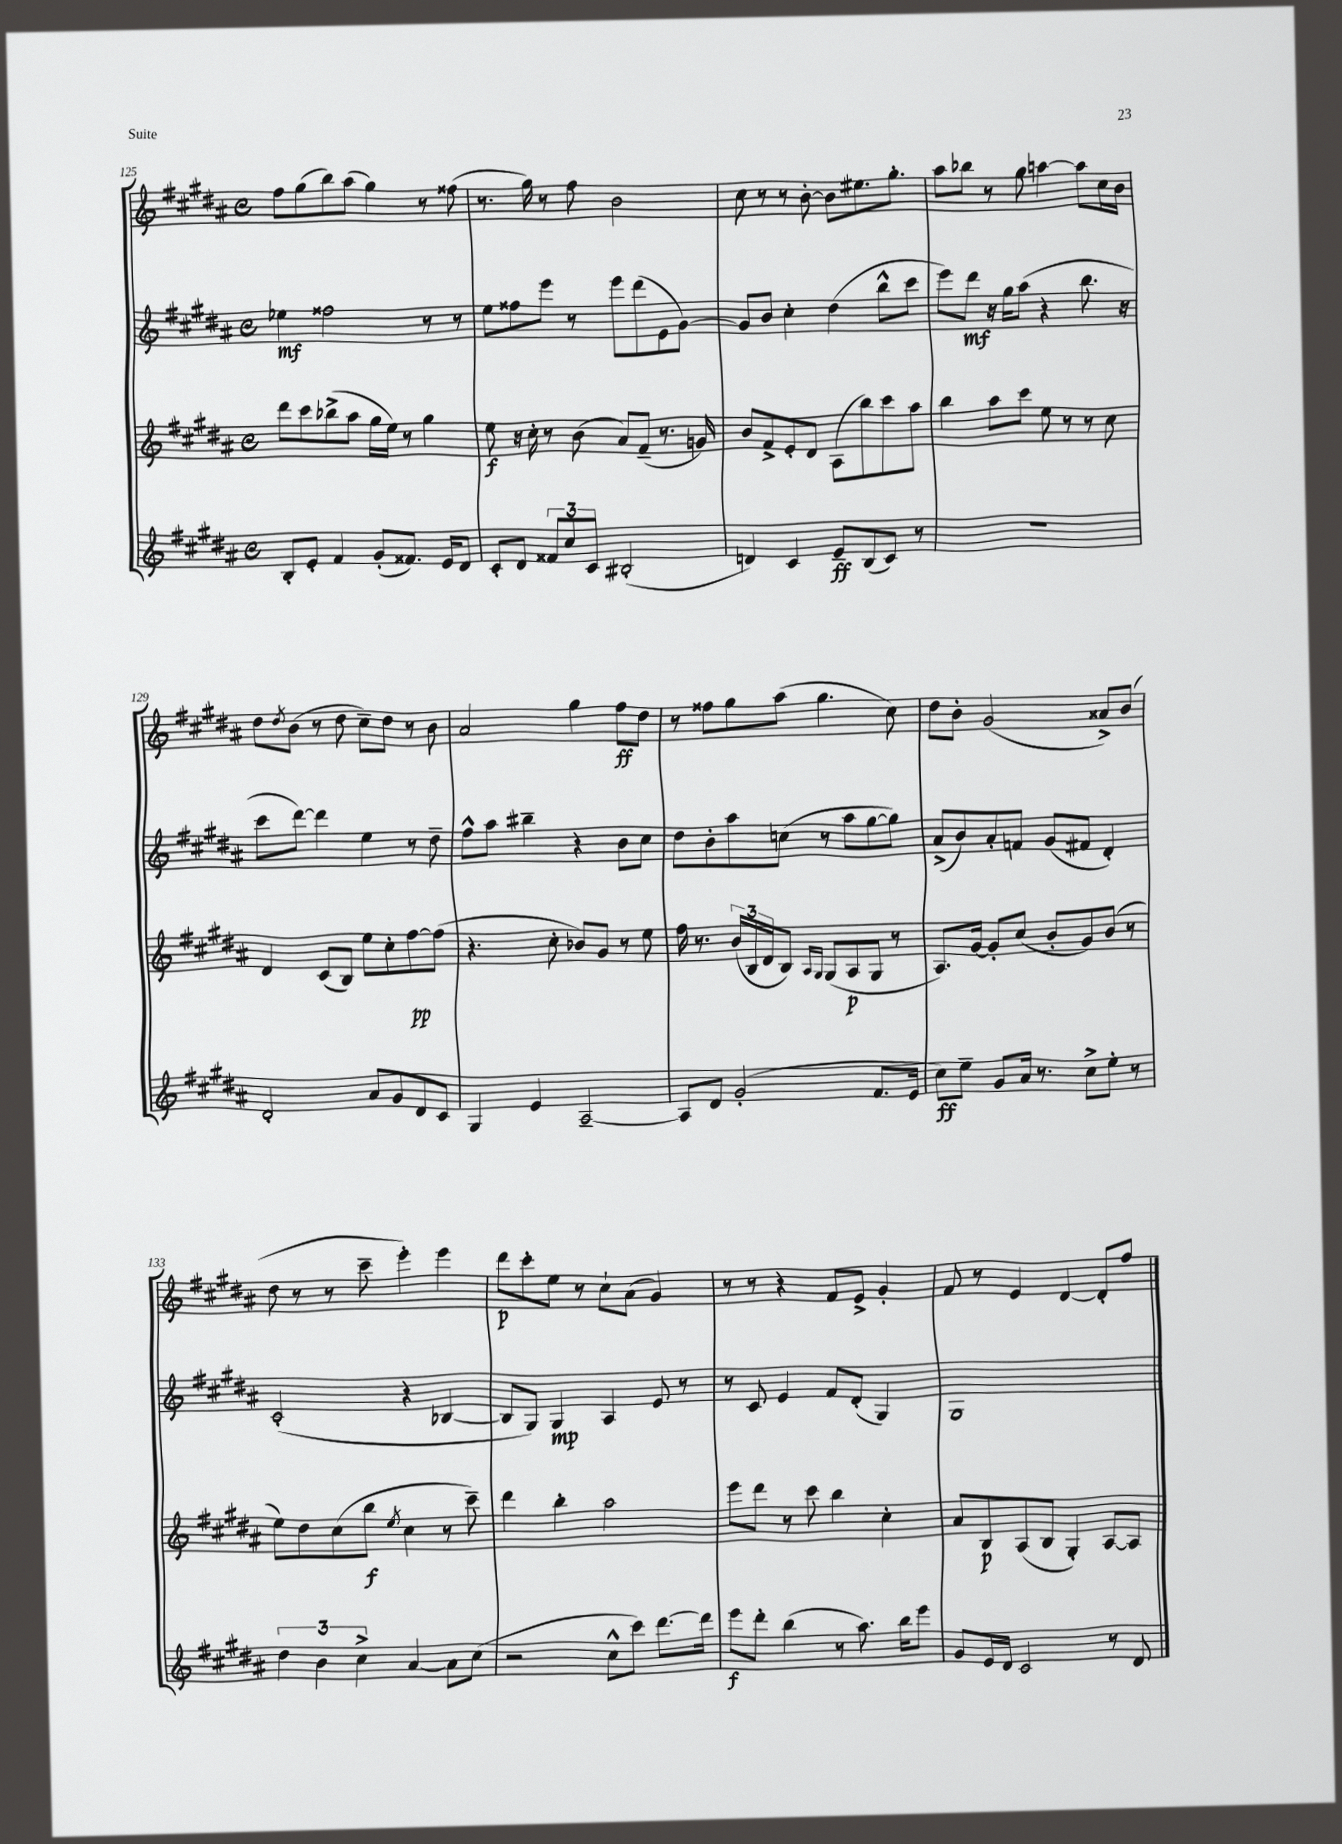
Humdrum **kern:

**kern	**dynam	**kern	**dynam	**kern	**dynam	**kern	**dynam
*part4	*part4	*part3	*part3	*part2	*part2	*part1	*part1
*staff4	*staff4	*staff3	*staff3	*staff2	*staff2	*staff1	*staff1
*clefG2	*	*clefG2	*	*clefG2	*	*clefG2	*
*k[f#c#g#d#a#]	*	*k[f#c#g#d#a#]	*	*k[f#c#g#d#a#]	*	*k[f#c#g#d#a#]	*
*M4/4	*	*M4/4	*	*M4/4	*	*M4/4	*
*met(c)	*	*met(c)	*	*met(c)	*	*met(c)	*
=125	=125	=125	=125	=125	=125	=125	=125
8B'/L	.	8ddd#\L	.	4ee-X\	mf	8ff#\L	.
8e'/J	.	8ccc#\	.	.	.	(8gg#\	.
4f#/	.	(8bb-X^\	.	2ff##X\	.	8bb\)	.
.	.	8aa#\J	.	.	.	(8aa#\J	.
(8g#'/L	.	16gg#\LL	.	.	.	4gg#\)	.
.	.	16ee\JJ)	.	.	.	.	.
8.f##X/J)	.	8r	.	.	.	.	.
.	.	4gg#\	.	8r	.	8r	.
16e/KL	.	.	.	.	.	.	.
8d#/J	.	.	.	8r	.	(8ff##X\	.
=126	=126	=126	=126	=126	=126	=126	=126
8c#'/L	.	8ee\	f	8ee\L	.	8.r	.
8d#/J	.	16r	.	8ff##X\	.	.	.
.	.	16cc#'\	.	.	.	16gg#\)	.
12f##X/L	.	8r	.	8eee\J	.	8r	.
12cc#/	.	.	.	.	.	.	.
.	.	(8b\	.	8r	.	8ff#\	.
12c#/J	.	.	.	.	.	.	.
(2B#X'/	.	8a#/L)	.	8eee\L	.	2b\	.
.	.	(8f#~/J	.	(8ddd#\	.	.	.
.	.	8.r	.	8e\	.	.	.
.	.	.	.	[8g#\J)	.	.	.
.	.	16gn/)	.	.	.	.	.
=127	=127	=127	=127	=127	=127	=127	=127
4dn/)	.	8b/L	.	8g#/L]	.	8cc#\	.
.	.	8f#^/	.	8b/J	.	8r	.
4c#/	.	8e'/	.	4cc#'\	.	8r	.
.	.	8d#/J	.	.	.	[8b'\	.
8e~/L	ff	(8A#\L	.	(4dd#\	.	8b\L]	.
(8B/	.	8bb\)	.	.	.	8.ee#X\	.
8c#/J)	.	8ccc#\	.	8bb^^\L	.	.	.
.	.	.	.	.	.	8.gg#'\J	.
8r	.	8aa#\J	.	8ccc#\J	.	.	.
=128	=128	=128	=128	=128	=128	=128	=128
1r	.	4bb\	.	8eee\L)	.	8aa#\L	.
.	.	.	.	8ddd#\J	mf	8bb-X\J	.
.	.	8aa#\L	.	16r	.	8r	.
.	.	.	.	16gg#\KL	.	.	.
.	.	8ccc#\J	.	(8aa#\J	.	8gg#\	.
.	.	8ee\	.	4r	.	[4aan\	.
.	.	8r	.	.	.	.	.
.	.	8r	.	8.bb\	.	8aa\L]	.
.	.	8cc#\	.	.	.	16cc#\L	.
.	.	.	.	16r	.	16b\JJ	.
!!LO:LB:g=z
=129	=129	=129	=129	=129	=129	=129	=129
2d#'/	.	4d#/	.	8ccc#\L	.	8dd#\L	.
.	.	.	.	.	.	8qdd#/	.
.	.	.	.	[8ddd#\J)	.	(8b\J	.
.	.	(8c#/L	.	4ddd#\]	.	8r	.
.	.	8B/J)	.	.	.	8dd#\	.
8a#/L	.	8ee\L	.	4ee\	.	8cc#~\L)	.
8g#/	.	8cc#'\	.	.	.	8dd#\J	.
8d#/	.	[8ff#\	pp	8r	.	8r	.
8c#/J	.	(8ff#\J]	.	8dd#~\	.	8b\	.
=130	=130	=130	=130	=130	=130	=130	=130
4G#/	.	4.r	.	8ff#^^\L	.	2a#/	.
.	.	.	.	8aa#\J	.	.	.
4e/	.	.	.	4bb#X~\	.	.	.
.	.	8cc#'\	.	.	.	.	.
[2A#~/	.	8b-X/L)	.	4r	.	4gg#\	.
.	.	8g#/J	.	.	.	.	.
.	.	8r	.	8b\L	.	8ff#\L	ff
.	.	8ee\	.	8cc#\J	.	8dd#\J	.
=131	=131	=131	=131	=131	=131	=131	=131
8A#/L]	.	16ff#\	.	8dd#\L	.	8r	.
.	.	8.r	.	.	.	.	.
8d#/J	.	.	.	8b'\	.	8ff##X\L	.
(2g#'/	.	(24b/LL	.	8aa#\	.	8gg#\	.
.	.	24B/	.	.	.	.	.
.	.	24d#/J	.	.	.	.	.
.	.	8B/J)	.	(8ccn\J	.	(8aa#\J	.
.	.	16qqA#/LL	.	.	.	.	.
.	.	16qqG#/JJ	.	.	.	.	.
.	.	(8G#/L	.	8r	.	4.gg#\	.
.	.	8A#/	p	8aa#\L	.	.	.
8.f#/L	.	8G#/J	.	[8gg#\	.	.	.
.	.	8r	.	8gg#\J])	.	8cc#\)	.
16e/Jk	.	.	.	.	.	.	.
=132	=132	=132	=132	=132	=132	=132	=132
8cc#\L)	ff	8.A#/L)	.	(8a#^/L	.	8dd#\L	.
8ee~\J	.	.	.	8b/)	.	8b'\J	.
.	.	[16g#/Jk	.	.	.	.	.
8g#/L	.	8g#'/L]	.	8a#'/	.	(2g#/	.
16a#/Jk	.	(8cc#/J	.	8fn/J	.	.	.
8.r	.	.	.	.	.	.	.
.	.	8b'/L	.	(8g#/L	.	.	.
8cc#^\L	.	8g#/)	.	8f#X/J	.	.	.
8ee'\J	.	(8b/J	.	4d#'/)	.	8a##X^/L)	.
8r	.	8r	.	.	.	(8b/J	.
!!LO:LB:g=z
=133	=133	=133	=133	=133	=133	=133	=133
6dd#\	.	8ee\L)	.	(2c#'/	.	8dd#\	.
.	.	8dd#\	.	.	.	8r	.
6b\	.	.	.	.	.	.	.
.	.	(8cc#\	.	.	.	8r	.
6cc#^\	.	.	.	.	.	.	.
.	.	8bb\J	f	.	.	8ccc#~\	.
.	.	8qee/	.	.	.	.	.
[4a#/	.	4cc#\	.	4r	.	4eee'\)	.
8a#\L]	.	8r	.	[4B-X/	.	4eee\	.
(8cc#\J	.	8ccc#~\)	.	.	.	.	.
=134	=134	=134	=134	=134	=134	=134	=134
2r	.	4ddd#\	.	8B-/L]	.	8ddd#\L	p
.	.	.	.	8G#/J)	.	8ccc#'\	.
.	.	4bb'\	.	4G#/	mp	8ee\J	.
.	.	.	.	.	.	8r	.
8cc#^^\L	.	2aa#\	.	4A#/	.	8cc#`\L	.
8ccc#\J)	.	.	.	.	.	(8a#\J	.
[8.ddd#\L	.	.	.	8e/	.	4g#/)	.
.	.	.	.	8r	.	.	.
16ddd#\Jk]	.	.	.	.	.	.	.
=135	=135	=135	=135	=135	=135	=135	=135
8eee\L	f	8eee\L	.	8r	.	8r	.
8ddd#'\J	.	8ddd#\J	.	8c#/	.	8r	.
(4bb\	.	8r	.	4e/	.	4r	.
.	.	8ccc#\	.	.	.	.	.
8r	.	4bb\	.	8f#/L	.	8f#/L	.
8.aa#\)	.	.	.	(8d#'/J	.	8e^/J	.
.	.	4cc#'\	.	4G#/)	.	4g#'/	.
16bb\KL	.	.	.	.	.	.	.
8eee\J	.	.	.	.	.	.	.
=136	=136	=136	=136	=136	=136	=136	=136
8g#/L	.	8a#/L	.	1G#	.	8f#/	.
16e/L	.	8B/	p	.	.	8r	.
16d#/JJ	.	.	.	.	.	.	.
2c#/	.	(8A#/	.	.	.	4e/	.
.	.	8B/J	.	.	.	.	.
.	.	4G#'/)	.	.	.	[4d#/	.
8r	.	[8A#/L	.	.	.	8d#'/L]	.
8d#/	.	8A#/J]	.	.	.	8ff#/J	.
==	==	==	==	==	==	==	==
*-	*-	*-	*-	*-	*-	*-	*-
